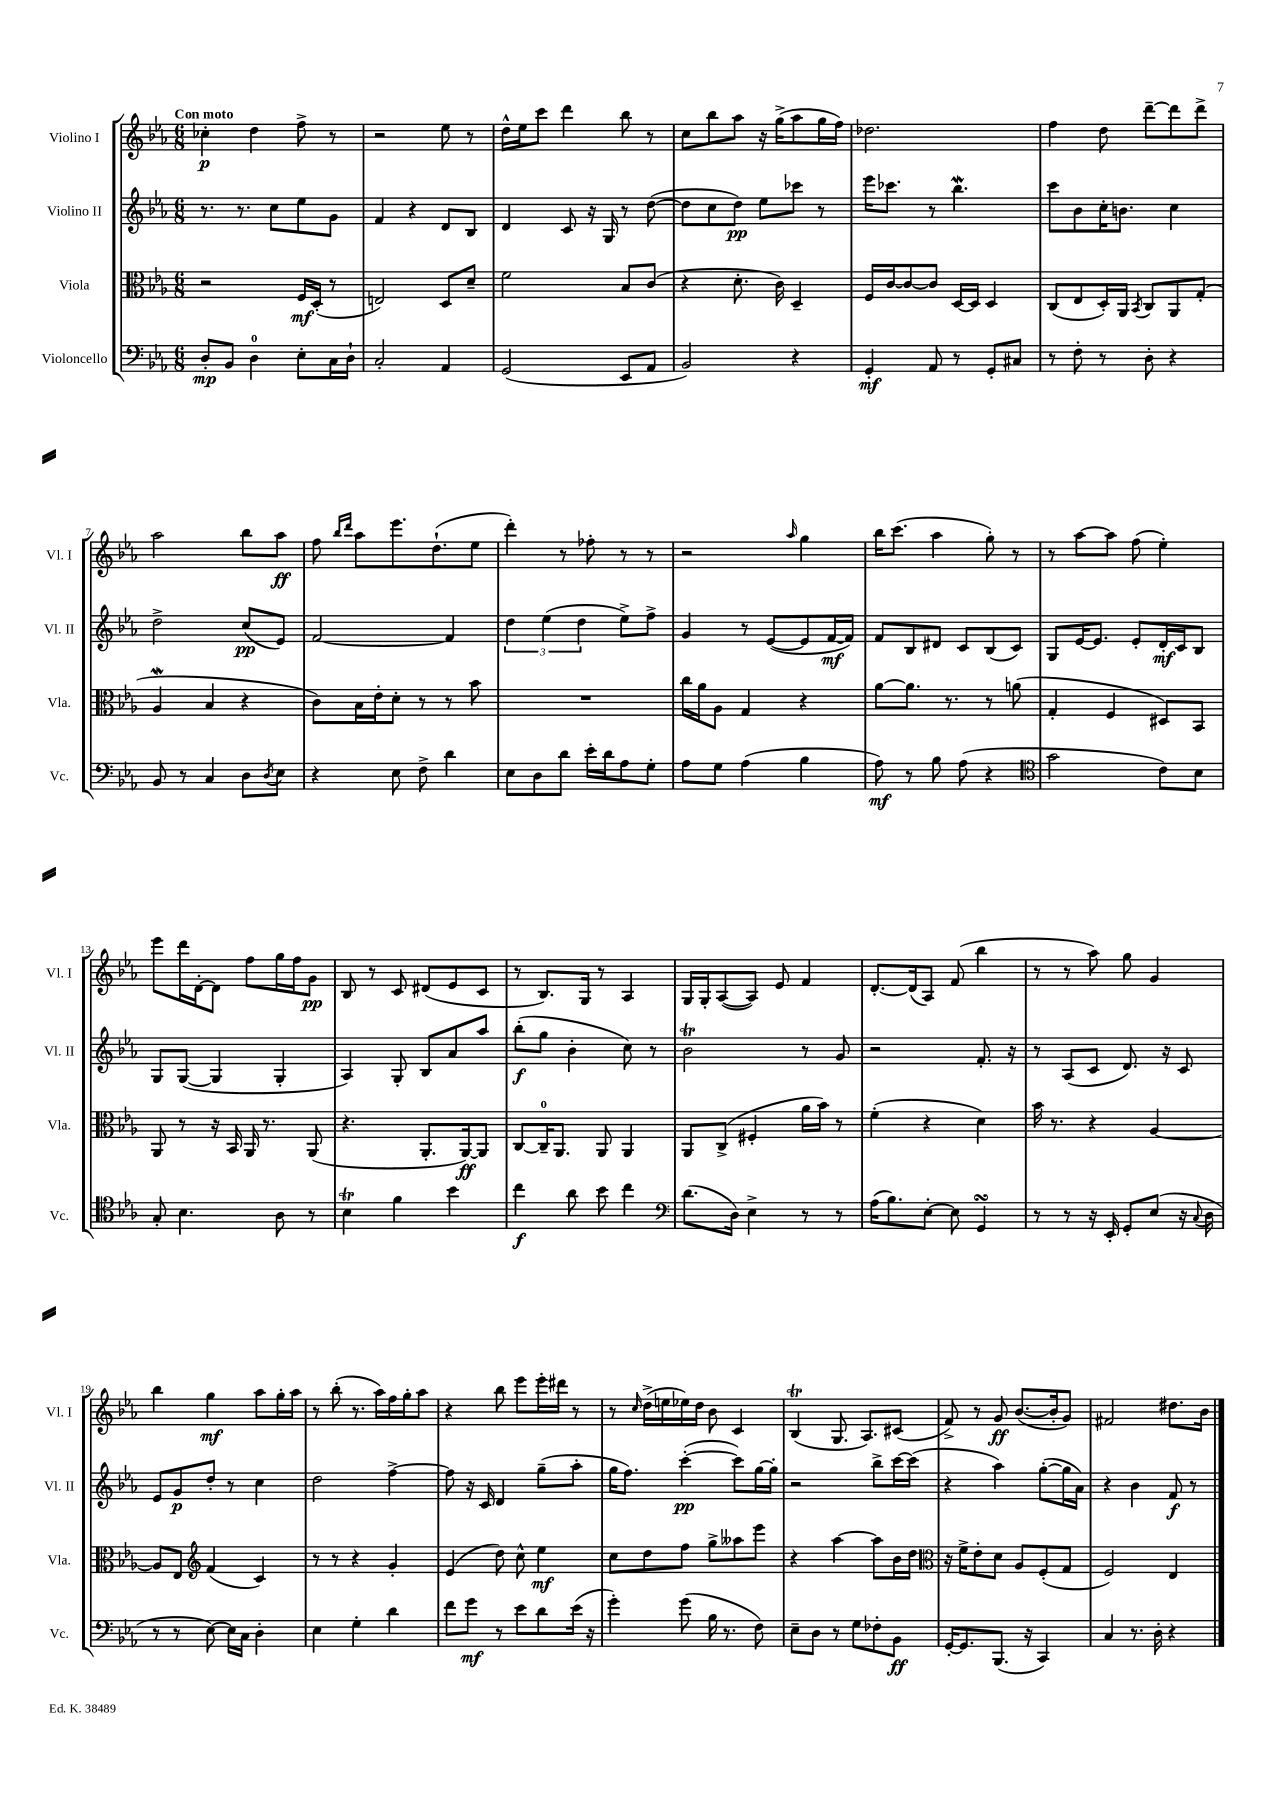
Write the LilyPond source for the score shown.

<<
\new StaffGroup <<
\new Staff = "s0" \with { instrumentName = "Violino I" shortInstrumentName = "Vl. I" } {
    \clef treble \key ees \major \numericTimeSignature \time 6/8 \tempo "Con moto"
    ces''4-.\p d''4 f''8-> r8 |
    r2 ees''8 r8 |
    d''16-^ ees''16 c'''8 d'''4 bes''8 r8 |
    c''8 bes''8 aes''8 r16 g''16->( aes''8 g''16 f''16) |
    des''2. |
    f''4 d''8 d'''8~-- d'''8 d'''8-> |
    aes''2 bes''8 aes''8\ff |
    f''8 \grace { bes''16 d'''16 } aes''8 ees'''8. d''8.-!( ees''8 |
    d'''4-.) r8 fes''8-. r8 r8 |
    r2 \grace { aes''16 } g''4 |
    bes''16 c'''8.( aes''4 g''8-.) r8 |
    r8 aes''8~ aes''8 f''8( ees''4-.) |
    ees'''8 d'''16 d'16~-. d'8 f''8 g''16 f''16 g'8\pp |
    bes8 r8 c'8 dis'8( ees'8 c'8 |
    r8 bes8.) g16 r8 aes4 |
    g16 g16-. aes8~( aes8) ees'8 f'4 |
    d'8.~-. d'16( aes8) f'8( bes''4 |
    r8 r8 aes''8) g''8 g'4 |
    bes''4 g''4\mf aes''8 g''16-. aes''16 |
    r8 bes''8-.( r8. aes''16) f''16 g''16-. aes''8 |
    r4 bes''8 ees'''8 ees'''16-. dis'''16 r8 |
    r8 \grace { c''16 } d''16->( e''16 ees''16) d''16 bes'8 c'4 |
    bes4\trill( g8. aes8.) cis'8( |
    f'8->) r8 g'8\ff bes'8.~( bes'16-. g'8) |
    fis'2 dis''8. bes'16 \bar "|." |
}
\new Staff = "s1" \with { instrumentName = "Violino II" shortInstrumentName = "Vl. II" } {
    \clef treble \key ees \major \numericTimeSignature \time 6/8
    r8. r8. c''8 ees''8 g'8 |
    f'4 r4 d'8 bes8 |
    d'4 c'8 r16 g16 r8 d''8~( |
    d''8 c''8 d''8\pp) ees''8 ces'''8 r8 |
    ees'''16 ces'''8. r8 bes''4.\mordent |
    c'''8 bes'8 c''16-. b'8. c''4 |
    d''2-> c''8\pp( ees'8) |
    f'2~ f'4 |
    \tuplet 3/2 { d''4 ees''4( d''4 } ees''8->) f''8-> |
    g'4 r8 ees'8~( ees'8 f'16~\mf f'16) |
    f'8 bes8 dis'8 c'8 bes8( c'8) |
    g8 ees'16~ ees'8. ees'8-. d'16-.\mf c'16 bes8 |
    g8 g8~( g4 g4-. |
    aes4) g8-. bes8 aes'8 aes''8 |
    bes''8-.\f( g''8 bes'4-. c''8) r8 |
    bes'2\trill r8 g'8 |
    r2 f'8.-. r16 |
    r8 aes8( c'8 d'8.) r16 c'8 |
    ees'8 g'8\p d''8-. r8 c''4 |
    d''2 f''4~-> |
    f''8 r16 c'16 d'4 g''8--( aes''8-. |
    g''16 f''8.) c'''4~-.\pp( c'''8) g''16~ g''16-. |
    r2 bes''8-> c'''16~ c'''16( |
    r4 aes''4) g''8~-.( g''16 aes'16) |
    r4 bes'4 f'8\f r8 \bar "|." |
}
\new Staff = "s2" \with { instrumentName = "Viola" shortInstrumentName = "Vla." } {
    \clef alto \key ees \major \numericTimeSignature \time 6/8
    r2 f16\mf d16-.( r8 |
    e2) d8 d'8-- |
    f'2 bes8 c'8( |
    r4 d'8.-. c'16) d4-- |
    f16 c'16~ c'8~ c'8 d16~ d16 d4 |
    c8( ees8 d16-.) aes,16 \acciaccatura { bes,8 } c8 aes,8 g8-.( |
    aes4\mordent bes4 r4 |
    c'8) bes16 ees'16-. d'8-. r8 r8 bes'8 |
    R2. |
    c''16 aes'16 aes8 g4 r4 |
    aes'8~ aes'8. r8. r8 a'8( |
    g4-. f4 dis8) bes,8 |
    aes,8 r8 r16 bes,16 aes,16 r8. aes,8( |
    r4. aes,8.-. aes,16~\ff) aes,8 |
    c8~ c16-0-- aes,8. aes,8 aes,4 |
    aes,8 c8->( fis4-. aes'16 bes'16) r8 |
    f'4-.( r4 d'4) |
    bes'16 r8. r4 aes4~ |
    aes8 ees8 \clef treble f'4( c'4) |
    r8 r8 r4 g'4-. |
    ees'4( d''8) c''8-^ ees''4\mf |
    c''8 d''8 f''8 g''8-> aeses''8 ees'''8 |
    r4 aes''4~ aes''8 bes'16 d''16 |
    \clef alto r16 f'16-> ees'8-. d'8 aes8 f8-.( g8 |
    f2) ees4 \bar "|." |
}
\new Staff = "s3" \with { instrumentName = "Violoncello" shortInstrumentName = "Vc." } {
    \clef bass \key ees \major \numericTimeSignature \time 6/8
    d8-.\mp bes,8 d4-0 ees8-. c16 d16-! |
    c2-. aes,4 |
    g,2( ees,8 aes,8 |
    bes,2) r4 |
    g,4-.\mf aes,8 r8 g,8-. cis8 |
    r8 f8-. r8 d8-. r4 |
    bes,8 r8 c4 d8 \acciaccatura { d8 } ees8 |
    r4 ees8 f8-> d'4 |
    ees8 d8 d'8 ees'16-. d'16 aes8 g8-. |
    aes8 g8 aes4( bes4 |
    aes8\mf) r8 bes8 aes8( r4 |
    \clef tenor g'2 c'8) bes8 |
    g8-. bes4. aes8 r8 |
    bes4\trill f'4 bes'4 |
    c''4\f aes'8 bes'8 c''4 |
    \clef bass d'8.( d16) ees4-> r8 r8 |
    aes16( bes8.) ees8~-. ees8 g,4\turn |
    r8 r8 r16 ees,16-. g,8-. ees8( r16 \appoggiatura { c8 } d16 |
    r8 r8 ees8~) ees16 c16 d4-. |
    ees4 g4-. d'4 |
    f'8 g'8\mf r8 ees'8 d'8 ees'16( r16 |
    g'4-.) g'8( bes16 r8. f8) |
    ees8-- d8 r8 g8 fes8-. bes,8\ff |
    g,16~-. g,8. bes,,8.( r16 c,4) |
    c4 r8. d16-. r4 \bar "|." |
}
>>
>>
